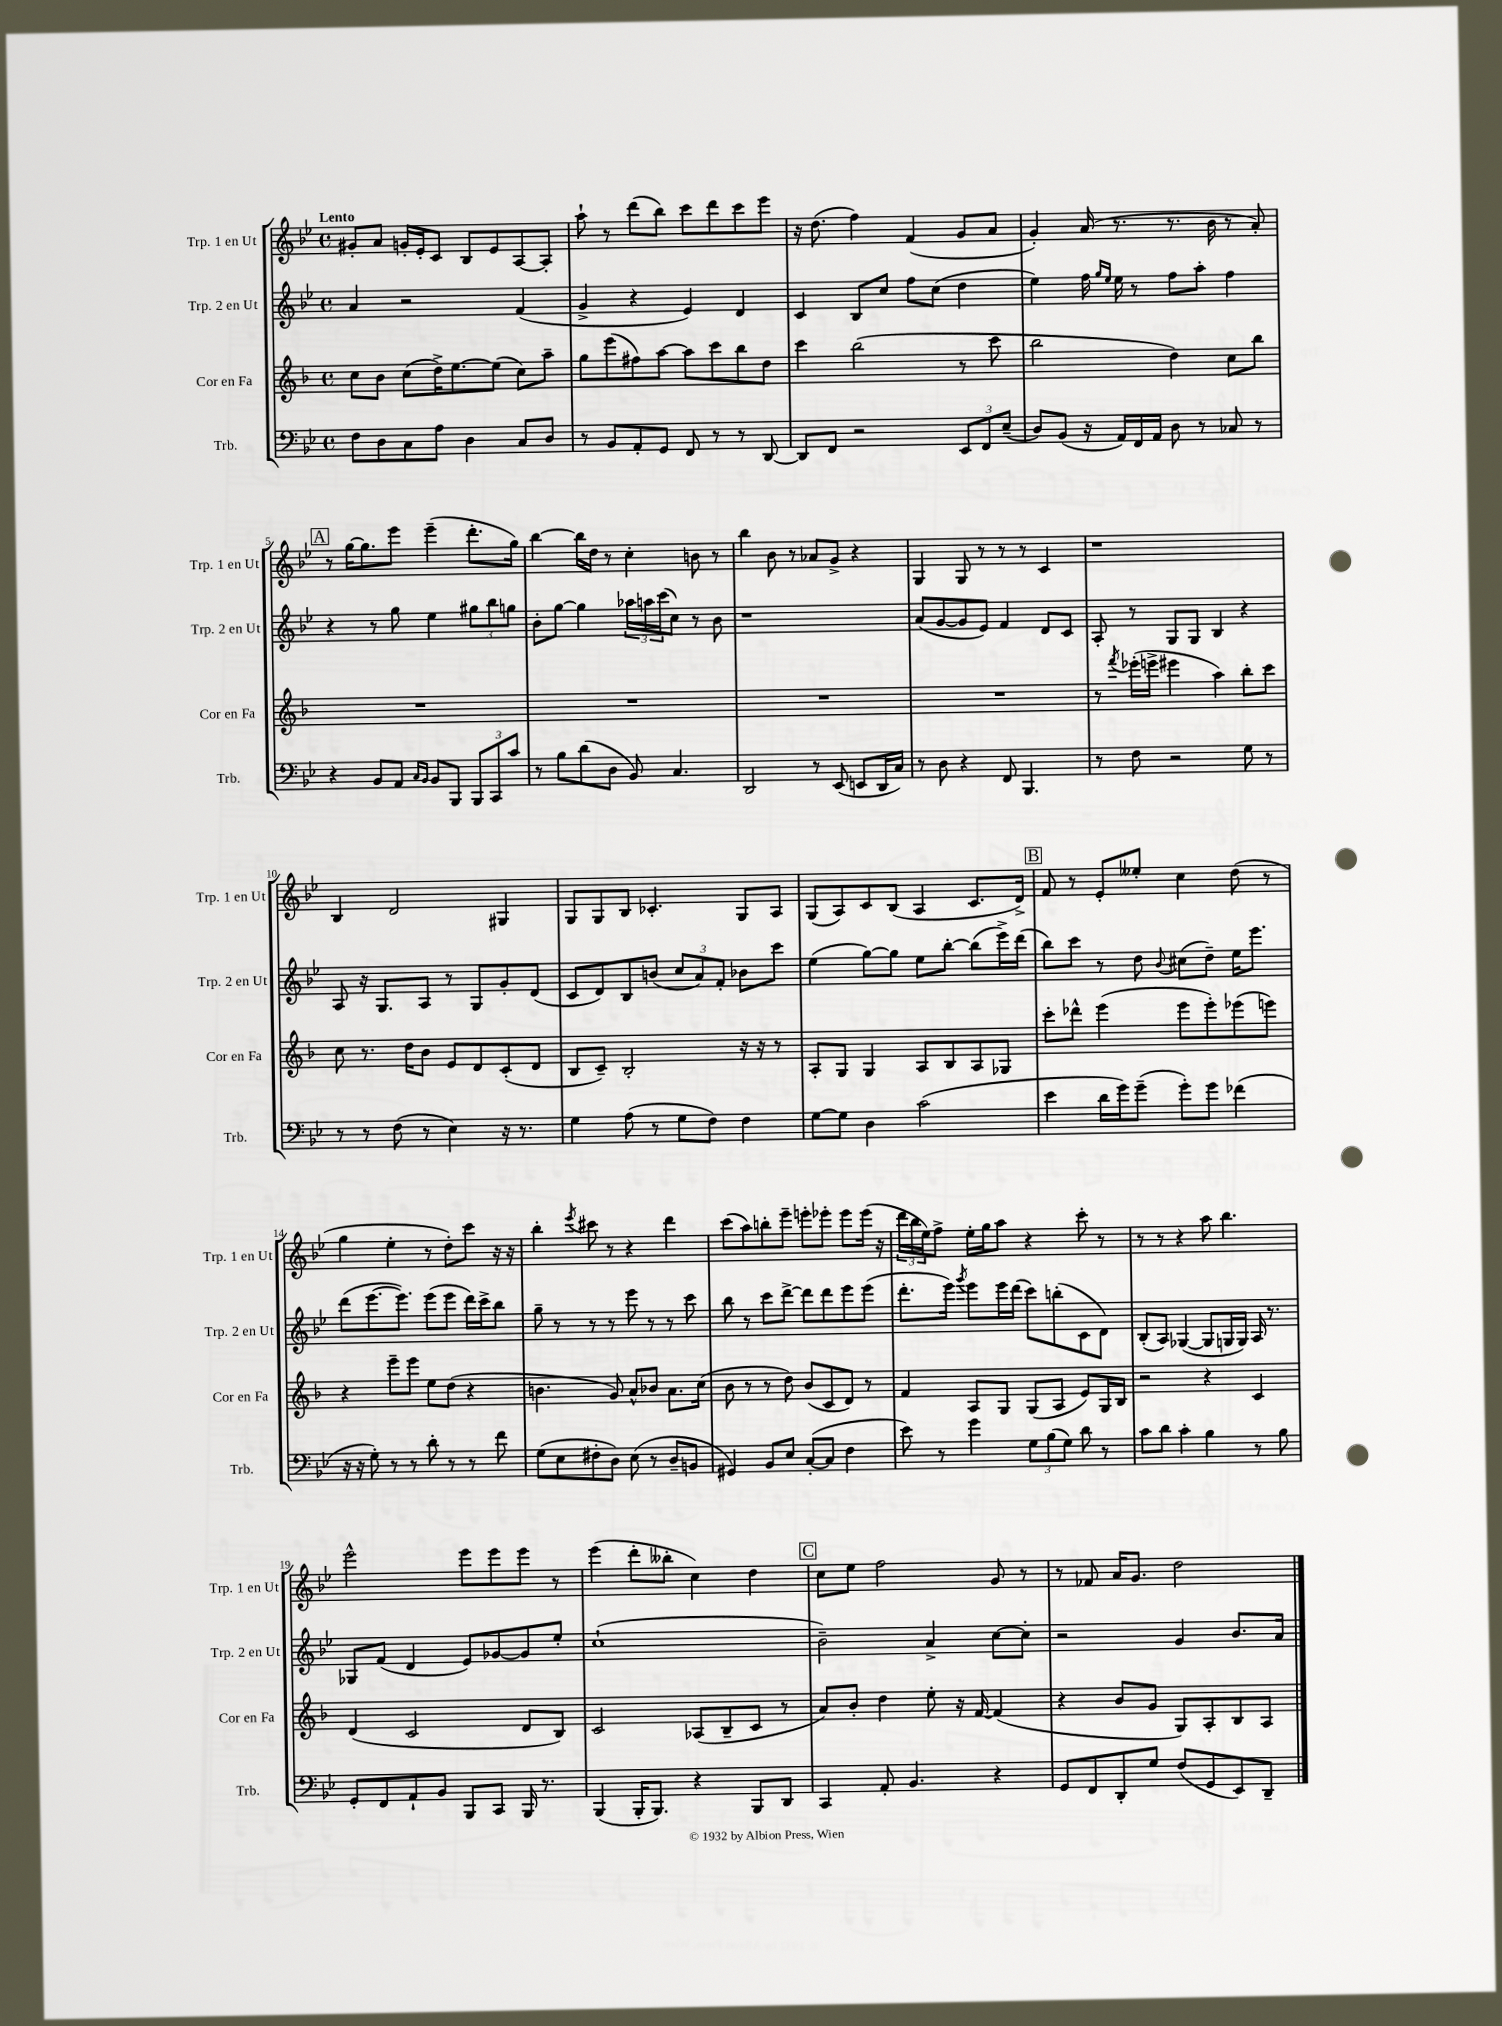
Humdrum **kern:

**kern	**kern	**kern	**kern
*part4	*part3	*part2	*part1
*staff4	*staff3	*staff2	*staff1
*I"Trb.	*I"Cor en Fa	*I"Trp. 2 en Ut	*I"Trp. 1 en Ut
*I'Trb.	*I'Cor en Fa	*I'Trp. 2 en Ut	*I'Trp. 1 en Ut
*clefF4	*clefG2	*clefG2	*clefG2
*k[b-e-]	*k[b-]	*k[b-e-]	*k[b-e-]
*M4/4	*M4/4	*M4/4	*M4/4
*met(c)	*met(c)	*met(c)	*met(c)
=1	=1	=1	=1
!	!	!	!LO:TX:a:B:t=Lento
8F\L	8cc\L	4a/	8g#X'/L
8D\	8b-\J	.	8a/J
8C\	(8cc\L	2r	16gn'/LL
.	.	.	16e-'/J
8A\J	16dd^\K)	.	8c/J
.	[8.ee\	.	.
4D\	.	.	8B-/L
.	(8ee\J]	.	8e-/
8C/L	8cc\L)	(4f/	[8A/
8D/J	8aa~\J	.	8A'/J]
=2	=2	=2	=2
8r	8gg\L	4g^/	8aa`\
8BB-/L	(8eee\	.	8r
8AA'/	8ff#X\)	4r	(8ddd\L
8GG/J	[8aa\J	.	8bb-\J)
8FF/	8aa\L]	4e-/)	8ccc\L
8r	8ccc\	.	8ddd\
8r	8bb-\	4d/	8ccc\
[8DD/	8dd\J	.	8eee-\J
=3	=3	=3	=3
8DD/L]	4ccc\	4c/	16r
.	.	.	(8.dd\
8FF/J	.	.	.
2r	(2bb-\	8B-/L	4ff\)
.	.	8cc/J	.
.	.	8ff\L	(4f/
.	.	(8cc\J	.
12EE-/L	8r	4dd\	8g/L
12FF/	.	.	.
.	8ccc\	.	8a/J
(12E-~/J	.	.	.
=4	=4	=4	=4
8D/L)	2bb-\	4ee-\)	4g'/)
(8BB-/J	.	.	.
16r	.	16ff\	(16a/
.	.	16qqgg/LL	.
.	.	16qqee-/JJ	.
16AA/LL)	.	16ee-\	8.r
16FF/	.	8r	.
16AA/JJ	.	.	.
8D\	4dd\)	8ff\L	8.r
8r	.	8aa'\J	.
.	.	.	16b-\
8C-X/	8cc\L	4ff\	8r
8r	8bb-\J	.	8a'/)
!!LO:LB:g=z
!!LO:REH:place=s1:t=A
=5	=5	=5	=5
4r	1r	4r	8r
.	.	.	[16gg\KL
.	.	.	8.gg\]
8BB-/L	.	8r	.
8AA/J	.	8gg\	8eee-\J
16qqC/LL	.	.	.
16qqBB-/JJ	.	.	.
8BB-/L	.	4ee-\	(4eee-~\
8BBB-/J	.	.	.
12BBB-/L	.	12gg#X\L	8.ddd'\L
12CC/	.	12bb-\	.
12c/J	.	12ggn\J	.
.	.	.	16gg\Jk)
=6	=6	=6	=6
8r	1r	8b-'\L	[4bb-\
8B-\L	.	[8gg\J	.
(8d\	.	4gg\]	16bb-\LL]
.	.	.	16dd\JJ
8D\J	.	.	8r
8BB-/)	.	24aa-X\LL	4cc'\
.	.	24aan\	.
.	.	(24ccc\J	.
4.C/	.	8cc\J)	.
.	.	8r	8bn\
.	.	8b-\	8r
=7	=7	=7	=7
2DD/	1r	1r	4bb-\
.	.	.	8b-\
.	.	.	8r
8r	.	.	8a-X/L
(8EE-/	.	.	8g^/J
8EEn/L	.	.	4r
16DD/L	.	.	.
16C/JJ)	.	.	.
=8	=8	=8	=8
8r	1r	(8a/L	4G/
8D\	.	[8g/	.
4r	.	8g/]	8G/
.	.	8e-/J)	8r
8FF/	.	4f/	8r
4.BBB-/	.	.	8r
.	.	8d/L	4c/
.	.	8c/J	.
=9	=9	=9	=9
8r	8r	8A'/	1r
.	8qfff/	.	.
8F\	(16eee-X'\LL	8r	.
.	16eeen^\JJ	.	.
2r	4eee#X\	8G/L	.
.	.	8G/J	.
.	4aa\)	4B-/	.
8G\	8bb-'\L	4r	.
8r	8ccc\J	.	.
!!LO:LB:g=z
=10	=10	=10	=10
8r	8cc\	8A/	4B-/
8r	8.r	16r	.
.	.	8.G/L	.
(8F\	.	.	2d/
.	16dd\KL	.	.
8r	8b-\J	8A/J	.
4E-\)	8e/L	8r	.
.	8d/	8G/L	.
16r	(8c'/	8g'/	4G#X/
8.r	.	.	.
.	8d/J	(8d/J	.
=11	=11	=11	=11
4G\	8B-/L	8c/L	8G/L
.	8c~/J)	8d/)	8G/
(8A\	2B-'/	8B-/	8B-/J
8r	.	(8bn/J	4.c-X'/
8G\L	.	12cc/L	.
.	.	12a/)	.
8F\J)	.	.	.
.	.	12f'/J	.
4F\	16r	8b-X\L	8G/L
.	16r	.	.
.	8r	8ccc\J	8A/J
=12	=12	=12	=12
[8G\L	8A'/L	(4ee-\	(8G/L
8G\J]	8G/J	.	8A/)
4D\	4G/	[8gg\L)	8c/
.	.	8gg\J]	(8B-/J
(2c\	8A/L	8ee-\L	4A/
.	8B-/	[8bb-'\J	.
.	8A/	(8bb-\L]	8.c/L
.	8G-X/J	16eee-^\L)	.
.	.	(16ddd\JJ	16d^/Jk)
!!LO:REH:place=s1:t=B
=13	=13	=13	=13
4e-\	8ccc'\L	8bb-\L)	8f/
.	8ddd-X^^\J	8ccc\J	8r
16d\LL	(4eee\	8r	8e-'/L
16g\J)	.	.	.
(8g~\J	.	8dd\	8ee--X'/J
.	.	8qqb-/	.
8g'\L)	8eee\L	(8cc#X\L	4cc\
8g\J	8eee'\)	8dd~\J)	.
(4f-X\	(8eee-X\	16ee-\KL	(8dd\
.	.	8.eee-\J	.
.	8eeen\J)	.	8r
!!LO:LB:g=z
=14	=14	=14	=14
16r	4r	(8ddd\L	4gg\
16r	.	.	.
8G'\)	.	[8.eee-\	.
8r	8eee~\L	.	4ee-'\
.	.	8.eee-\J])	.
8r	8eee\J	.	.
8d'\	8ee\L	(8eee-\L	8r
8r	(8dd\J	8eee-\J	8dd'\L)
8r	4r	16ddd\LL)	8ccc\J
.	.	16ccc^\J	.
8f\	.	8bb-\J	16r
.	.	.	16r
=15	=15	=15	=15
(8G\L	4.bn\	8gg~\	4bb-'\
8E-\	.	8r	.
.	.	.	8qeee-/
8F#X'\	.	8r	8ccc#X\
8D\J)	8g/)	8r	8r
(8E-\	8a^^/L	8eee-\	4r
8r	8b-X/J	8r	.
8D~/L	8.a\L	8r	4ddd\
8BBn/J	.	8ccc\	.
.	(16cc\Jk	.	.
=16	=16	=16	=16
4GG#X/)	8b-\	8bb-\	(8ccc\L
.	8r	8r	8aa\)
8BB-/L	8r	8ccc\L	8bbn'\
8E-/J	8dd\)	[8ddd^\J	8eee-~\J
([8C'/L	(8b-/L	8ddd\L]	8eeen'\L
8C/J]	8c/	8ddd\	8eee-X'\J
4F\	8d/J)	8eee-\	8eee-\L
.	8r	(8eee-\J	(16eee-\Jk
.	.	.	16r
=17	=17	=17	=17
8e-\)	4f/	8.ddd'\L	24ddd\LL
.	.	.	24bb-\
.	.	.	24ee-\J)
8r	.	.	8ff^\J
.	.	16eee-\Jk)	.
.	.	8qggg/	.
4g\	8A/L	8eee-\L	16ee-'\LL
.	.	.	16gg\J
.	8G/J	16eee-\L	8aa\J
.	.	(16ddd\JJ	.
12G\L	(8G/L	8ccc\L)	4r
(12B-\	.	.	.
.	8A/J	(8bbn'\	.
12G\J)	.	.	.
8d\	8e/L)	8c\	8ccc'\
8r	16G/L	8d\J)	8r
.	16B-/JJ	.	.
=18	=18	=18	=18
8c\L	2r	(8B-'/L	8r
8d\J	.	8A/J)	8r
4c'\	.	([4G-X/	4r
4B-\	4r	8G-/L]	8aa\
.	.	16Gn/L	4.bb-\
.	.	16G/JJ)	.
8r	4c/	16A/	.
.	.	8.r	.
8B-\	.	.	.
!!LO:LB:g=z
=19	=19	=19	=19
8GG'/L	(4d/	8G-X/L	2eee-^^\
8FF/	.	(8f/J	.
8AA`/	2c/	4d/	.
8BB-/J	.	.	.
8BBB-/L	.	8e-/L)	8eee-\L
8CC/J	.	[8g-X/	8eee-\
16BBB-/	8d/L	8g-/]	8eee-\J
8.r	.	.	.
.	8B-/J)	8ee-'/J	8r
=20	=20	=20	=20
(4BBB-/	2c/	(1cc`	(4eee-\
16BBB-'/KL	.	.	8ddd'\L
8.BBB-/J)	.	.	.
.	.	.	8bb--X'\J
4r	(8A-X/L	.	4cc\)
.	8B-~/	.	.
8BBB-/L	8c/J	.	4dd\
8DD/J	8r	.	.
!!LO:REH:place=s1:t=C
=21	=21	=21	=21
4CC/	8a/L)	2b-~\)	8cc\L
.	8b-'/J	.	8ee-\J
8AA'/	4dd\	.	2ff\
4.BB-/	.	.	.
.	8ee'\	4a^/	.
.	16r	.	.
.	[16f/	.	.
4r	(4f/]	[8cc\L	8g/
.	.	8cc'\J]	8r
=22	=22	=22	=22
8GG/L	4r	2r	8r
8FF/	.	.	8f-X/
8DD'/	8b-/L	.	16a/KL
.	.	.	8.g/J
8G/J	8g/J	.	.
(8F/L	8G/L)	4g/	2dd\
8GG/	8A'/	.	.
8EE-/)	8B-/	8.b-/L	.
8DD~/J	8A/J	.	.
.	.	16a/Jk	.
==	==	==	==
*-	*-	*-	*-
